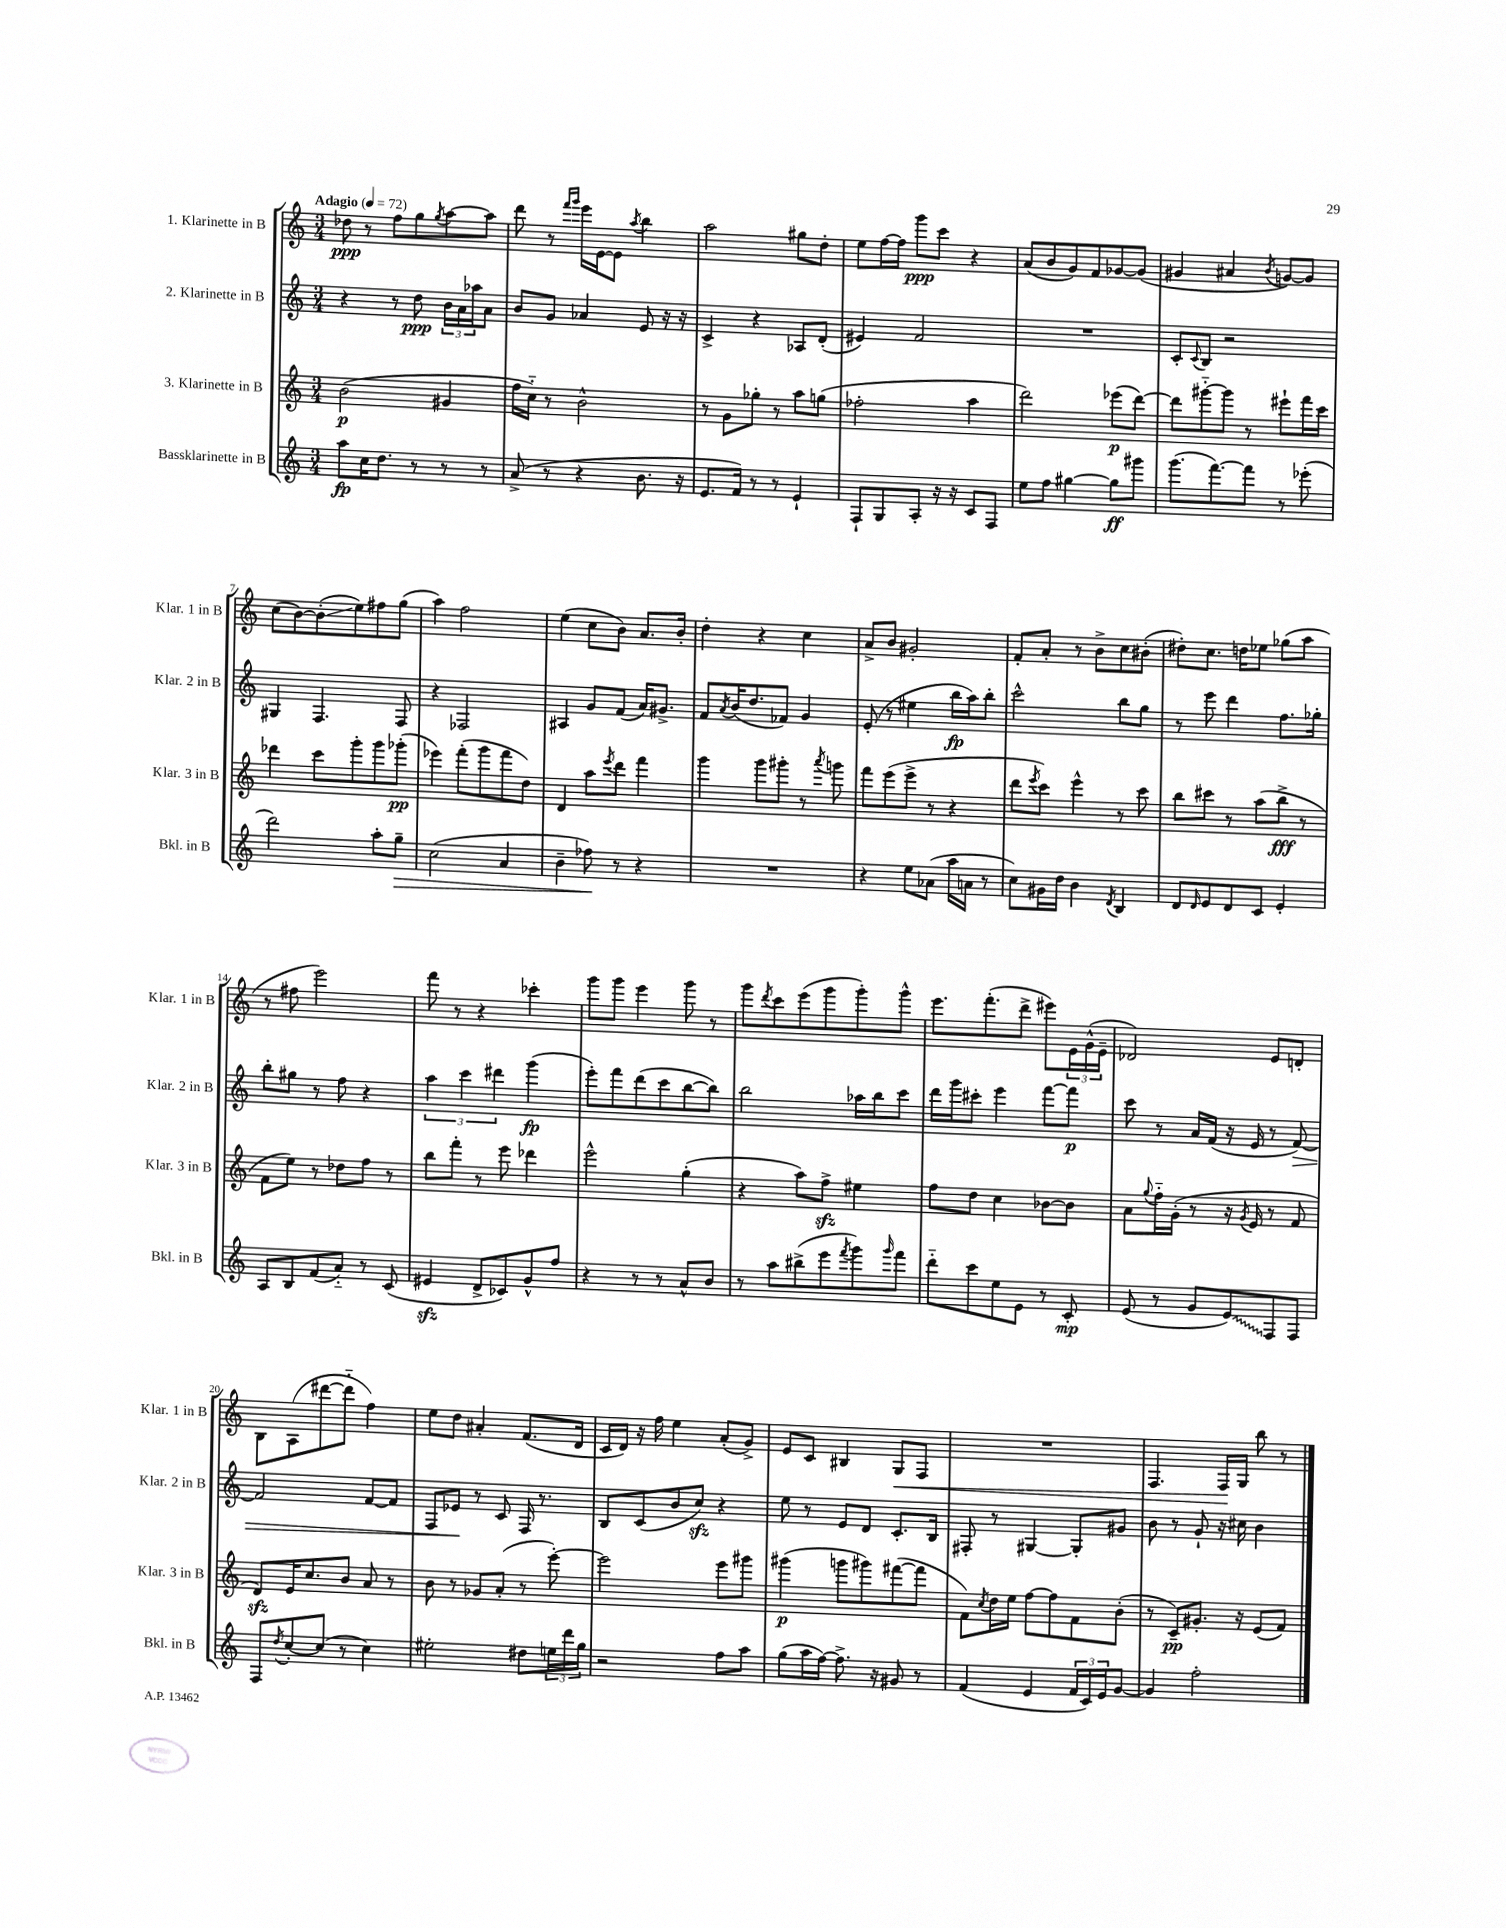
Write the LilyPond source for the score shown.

<<
\new StaffGroup <<
\new Staff = "s0" \with { instrumentName = "1. Klarinette in B" shortInstrumentName = "Klar. 1 in B" } {
    \clef treble \key c \major \numericTimeSignature \time 3/4 \tempo "Adagio" 4 = 72
    des''8\ppp r8 f''8 g''8 \acciaccatura { g''8 } a''8~ a''8 |
    d'''8 r8 \grace { f'''16 g'''16 } e'''16 e'16~ e'8 \acciaccatura { a''8 } b''4 |
    a''2 gis''8 d''8-. |
    e''8 f''16~ f''16 g'''8\ppp c'''8 r4 |
    a'8( b'8 g'8) f'8 ges'8~ ges'8( |
    gis'4 ais'4 \acciaccatura { b'8 } g'8~) g'8 |
    c''8( b'8~) b'8-.\glissando( e''8) fis''8 g''8( |
    a''4) f''2 |
    e''4( c''8 b'8) a'8. b'16-. |
    d''4-. r4 c''4 |
    a'8-> b'8 gis'2-. |
    f'8-. a'8-. r8 b'8-> c''8 bis'8-.( |
    dis''8-.) c''8. d''16 ees''8 ges''8( a''8 |
    r8 fis''8 e'''2) |
    f'''8 r8 r4 ces'''4-. |
    g'''8 g'''8 e'''4 g'''8 r8 |
    g'''8 \acciaccatura { d'''8 } c'''8 e'''8( g'''8 g'''8-.) g'''8-^ |
    e'''8. f'''8.-.( d'''8-> eis'''8) \tuplet 3/2 { e'16 g'16-^( e'16-- } |
    des'2) e'8 d'8-. |
    b8 a8( dis'''8~ dis'''8-_ f''4) |
    e''8 d''8 ais'4-. f'8.( d'16 |
    c'16 d'16) r16 f''16 e''4 a'8-.( g'8->) |
    e'8 c'8 bis4 g8\< f8 |
    R2. |
    f4. f16\! g16 b''8 r8 \bar "|." |
}
\new Staff = "s1" \with { instrumentName = "2. Klarinette in B" shortInstrumentName = "Klar. 2 in B" } {
    \clef treble \key c \major \numericTimeSignature \time 3/4
    r4 r8 d''8\ppp \tuplet 3/2 { b'16 a'16 aes''16 } a'8 |
    b'8 g'8 aes'4 e'8 r16 r16 |
    c'4-> r4 aes8 d'8-.( |
    eis'4) f'2 |
    R2. |
    c'8-. \appoggiatura { c'8 } b8 r2 |
    gis4 f4. f8 |
    r4 fes2 |
    ais4 g'8 f'8( a'16) gis'8.-> |
    f'8 \acciaccatura { a'8 } b'16( d''8. fes'8) g'4 |
    e'8-.( r8 eis''4 b''16\fp a''16) b''8-. |
    c'''2-^ b''8 g''8 |
    r8 e'''8 d'''4 f''8. ges''16-. |
    b''8-. gis''8 r8 f''8 r4 |
    \tuplet 3/2 { a''4 c'''4 dis'''4 } g'''4\fp( |
    e'''8-.) f'''8 d'''8( c'''8 b''8~ b''8) |
    b''2 aes''16 b''16 c'''8 |
    d'''16 g'''16 cis'''8-. e'''4 f'''8~ f'''8\p |
    c'''8 r8 a'16 f'16( r16 e'16 r8 f'8~\>) |
    f'2 f'8~ f'8 |
    f8 ees'8\! r8 c'8 f16 r8. |
    b8 c'8( b'8 c''8\sfz) r4 |
    e''8 r8 e'8 d'8 c'8.-. b16 |
    fis8-. r8 gis4~ gis8-. gis'8 |
    b'8 r8 g'8-! r16 cis''16 b'4 \bar "|." |
}
\new Staff = "s2" \with { instrumentName = "3. Klarinette in B" shortInstrumentName = "Klar. 3 in B" } {
    \clef treble \key c \major \numericTimeSignature \time 3/4
    b'2\p( gis'4 |
    f''16 c''16-_) r8 b'2-^ |
    r8 g'8 ges''8-. r8 a''8 g''8( |
    fes''2-. a''4 |
    d'''2) ees'''8\p( d'''8~) |
    d'''8 gis'''8~-_ gis'''8 r8 eis'''8-! f'''16 c'''16 |
    des'''4 c'''8 g'''8-. g'''8 ges'''8-.\pp( |
    ees'''4) f'''8-.( g'''8 f'''8 d''8) |
    d'4 a''8 \acciaccatura { e'''8 } d'''8 f'''4 |
    g'''4 g'''8 gis'''8-. r8 \acciaccatura { a'''8 } g'''8 |
    f'''8 e'''8( e'''8-> r8 r4 |
    d'''8 \acciaccatura { e'''8 } c'''8) e'''4-^ r8 c'''8 |
    b''8 cis'''8 r8 a''8( b''8->\fff r8 |
    f'8 e''8) r8 des''8 f''8 r8 |
    b''8 f'''8-. r8 e'''8 des'''4 |
    e'''2-^ g''4-.( |
    r4 a''8) f''8->\sfz eis''4 |
    f''8 d''8 c''4 bes'8~ bes'8 |
    a'8 \appoggiatura { g''8 } f''16-_ g'16-.( r8 r16 \acciaccatura { g'8 } e'16 r8 f'8 |
    d'8\sfz) e'16 c''8. b'8 a'8 r8 |
    b'8 r8 ges'8 a'8-.( r8 e'''8~-.) |
    e'''2 e'''8 gis'''8 |
    gis'''4\p( g'''8 gis'''8) fis'''8~( fis'''8 |
    f'8) \acciaccatura { c''8 } d''16 e''16 f''8~ f''8 f'8 b'8-.( |
    r8 c'8--\pp) gis'8.-. r16 e'8( f'8) \bar "|." |
}
\new Staff = "s3" \with { instrumentName = "Bassklarinette in B" shortInstrumentName = "Bkl. in B" } {
    \clef treble \key c \major \numericTimeSignature \time 3/4
    a''8\fp c''16 d''8. r8 r8 r8 |
    a'8->( r8 r4 b'8. r16 |
    e'8. f'16) r8 r8 e'4-! |
    f8-! g8 a8-. r16 r16 c'8 f8 |
    e''8 f''8 gis''4~ gis''8\ff gis'''8 |
    g'''8.( f'''8.~) f'''8 r8 ees'''8-.( |
    d'''2) a''8-. g''8--\> |
    c''2( a'4 |
    b'4-- fes''8\!) r8 r4 |
    R2. |
    r4 e''8 aes'8( a''16 a'16 r8 |
    c''8) gis'16 d''16 b'4 \acciaccatura { d'8 } b4 |
    d'8 \grace { d'16 } e'8 d'8 c'8 e'4-. |
    a8 b8 f'8( a'8-_) r8 c'8( |
    eis'4\sfz d'8-> ces'8) g'8-^ f''8 |
    r4 r8 r8 a'8-^ b'8 |
    r8 a''8 bis''8->( e'''8 \acciaccatura { f'''8 } g'''8) \grace { g'''16 } f'''8 |
    d'''8-_ c'''8 e''8 e'8 r8 c'8-.\mp |
    e'8( r8 g'8 \once \override Glissando.style = #'zigzag e'8\glissando) f8 f8 |
    f8 \acciaccatura { d''8 } c''8~-. c''8( r8 c''4) |
    eis''2-. dis''8 \tuplet 3/2 { e''16 d'''16 g''16 } |
    r2 f''8 a''8 |
    g''8( a''16 f''16~) f''8.-> r16 gis'8 r8 |
    f'4( e'4 \tuplet 3/2 { f'16 c'16) e'16 } g'8~ |
    g'4 f''2-. \bar "|." |
}
>>
>>
